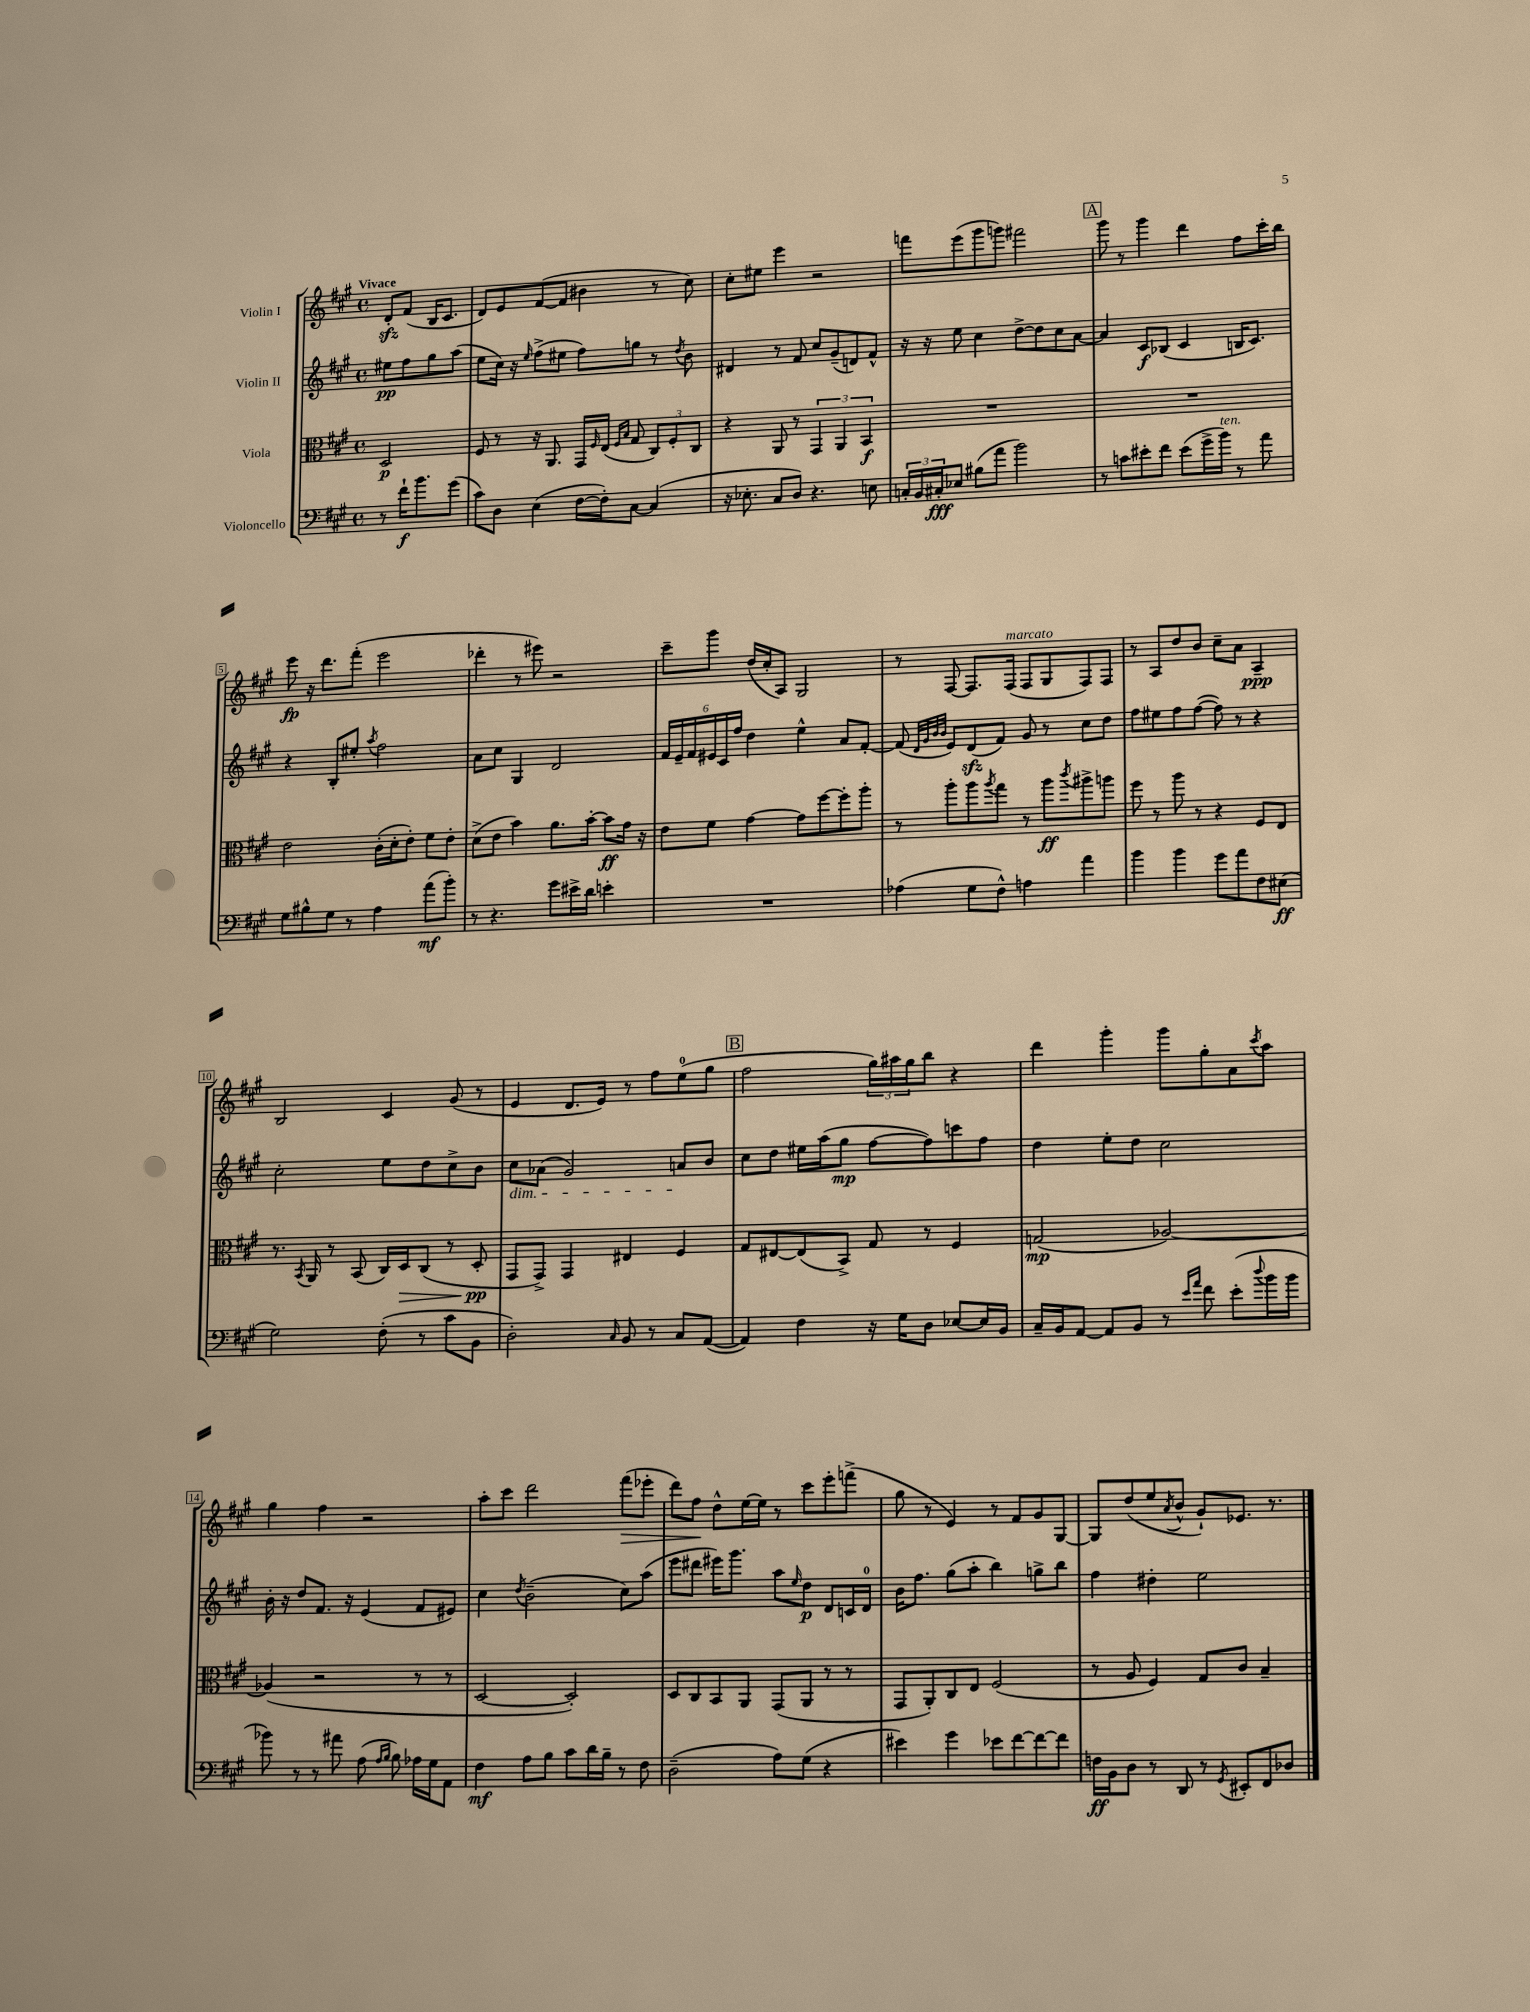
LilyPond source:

<<
\new StaffGroup <<
\new Staff = "s0" \with { instrumentName = "Violin I" } {
    \clef treble \key a \major \defaultTimeSignature \time 4/4 \partial 2 \tempo "Vivace"
    d'8-.\sfz fis'8( b16 cis'8. |
    d'8) e'8 fis'8~( fis'8 bis'4 r8 cis''8) |
    cis''8-. eis''8 e'''4 r2 |
    f'''8 e'''8( gis'''8 g'''8) fis'''2 |
    \mark \markup { \box "A" } gis'''8 r8 gis'''4 d'''4 fis''8 cis'''16-. b''16 |
    e'''8\fp r16 d'''8. fis'''8-.( e'''2 |
    des'''4-. r8 eis'''8) r2 |
    cis'''8-- gis'''8 d''16( cis''16-. a8) gis2 |
    r8 fis8~ fis8. fis16^\markup { \italic "marcato" }( fis8 gis8 fis8) fis8 |
    r8 a8 d''8 b'8 cis''8-- a'8 a4--\ppp |
    b2 cis'4 gis'8( r8 |
    e'4 d'8. e'16) r8 fis''8 e''8-0( gis''8 |
    \mark \markup { \box "B" } fis''2 \tuplet 3/2 { gis''16) ais''16 gis''16 } b''8 r4 |
    d'''4 gis'''4-. gis'''8 gis''8-. a'8 \acciaccatura { cis'''8 } a''8 |
    gis''4 fis''4 r2 |
    a''8-. cis'''8 d'''2 fis'''8\>( ees'''8-. |
    d'''8) fis''8\! d''8-^ e''16~ e''16 r8 cis'''8 e'''8-. f'''8->( |
    gis''8 r8 e'4) r8 fis'8 gis'8 gis8~ |
    gis8 d''8( e''8 \acciaccatura { a'8 } b'8-^ gis'8-!) ees'8. r8. \bar "|." |
}
\new Staff = "s1" \with { instrumentName = "Violin II" } {
    \clef treble \key a \major \defaultTimeSignature \time 4/4 \partial 2
    eis''8\pp fis''8 gis''8 a''8( |
    e''8 cis''16) r16 \grace { e''16 } fis''8->( eis''8 fis''8) g''8 r8 \acciaccatura { d''8 } b'8 |
    dis'4 r8 fis'8 cis''8 gis'8--( d'8) fis'8-^ |
    r16 r16 e''8 cis''4 d''8~-> d''8 cis''8 a'8~ |
    \mark \markup { \box "A" } a'4 cis'8\f bes8( cis'4 b16 cis'8.) |
    r4 b8-. eis''8-. \acciaccatura { a''8 } fis''2 |
    a'8 cis''8 gis4 d'2 |
    \tuplet 6/4 { fis'16 e'16-- fis'16 eis'16 cis'16 fis''16 } d''4 e''4-^ a'8 fis'8~-. |
    fis'8( \grace { d'32 gis'32 b'32 b'32 } e'8) d'8\sfz( fis'8) gis'8 r8 cis''8 d''8 |
    fis''8 eis''8 fis''8 fis''8~( fis''8) r8 r4 |
    cis''2-. e''8 d''8 cis''8-> b'8 |
    cis''8\dim aes'8( gis'2) a'8\! b'8 |
    \mark \markup { \box "B" } cis''8 d''8 eis''16 a''16( gis''8\mp fis''8~ fis''8) c'''8 fis''8 |
    d''4 e''8-. d''8 cis''2 |
    b'16-. r16 d''8 fis'8. r16 e'4( fis'8 eis'8) |
    cis''4 \acciaccatura { d''8 } b'2--( cis''8) a''8( |
    e'''8 dis'''8 eis'''16) gis'''8. a''8 \grace { e''16 } d''8\p d'8 c'16 d'16-0 |
    b'16 fis''8. gis''8( a''8-. b''4) g''8-> b''8 |
    fis''4 dis''4-. e''2 \bar "|." |
}
\new Staff = "s2" \with { instrumentName = "Viola" } {
    \clef alto \key a \major \defaultTimeSignature \time 4/4 \partial 2
    d2\p |
    fis8 r8 r16 a,8. gis,16 \grace { fis16 } e16( \grace { fis16 b16 } gis8 \tuplet 3/2 { cis8) fis8-. cis8 } |
    r4 a,8 r8 \tuplet 3/2 { gis,4 a,4 b,4\f } |
    R1 |
    \mark \markup { \box "A" } R1 |
    e'2 cis'16-.( d'16-. e'8-.) fis'8 e'8-. |
    d'8->( e'8 b'4) a'8. b'16~-. b'8\ff gis'16 r16 |
    e'8 fis'8 gis'4~ gis'8 fis''8~ fis''8-. a''8-. |
    r8 a''8-. a''8 \acciaccatura { a''8 } gis''8 r8 a''8\ff \acciaccatura { cis'''8 } ais''8-> a''8 |
    fis''8 r8 a''8 r8 r4 fis8 e8 |
    r8. \acciaccatura { b,8 } a,16 r8 b,8( cis16) d16\> cis8( r8 d8-.\pp\! |
    gis,8 gis,8->) gis,4 eis4 fis4 |
    \mark \markup { \box "B" } gis8 eis8~ eis8( b,8->) gis8 r8 fis4 |
    g2\mp( aes2~) |
    aes4( r2 r8 r8 |
    d2~ d2-.) |
    d8 cis8 b,8 a,8 gis,8( a,8 r8 r8 |
    gis,8 a,8-.) cis8 e8 fis2( |
    r8 a8 fis4) gis8 cis'8 b4-- \bar "|." |
}
\new Staff = "s3" \with { instrumentName = "Violoncello" } {
    \clef bass \key a \major \defaultTimeSignature \time 4/4 \partial 2
    r8 fis'16-!\f b'8. gis'8( |
    cis'8) d8 e4( fis16~ fis16-.) cis8~ cis4( |
    r16 ees8.-. cis8 d8) r4. e8 |
    \tuplet 3/2 { c16-. b,16 cis16-.\fff } ees8 bis8( a'8 b'2) |
    \mark \markup { \box "A" } r8 c'8 eis'8-. fis'8 eis'8( gis'16-> b'16^\markup { \italic "ten." }) r8 a'8 |
    gis8 bis8-^ gis8 r8 a4 a'8\mf( b'8-.) |
    r8 r4. gis'8 eis'16-> d'16 e'4-. |
    R1 |
    aes4( gis8 fis8-^) a4 a'4 |
    b'4 b'4 gis'8 a'8 fis8 eis8\ff( |
    gis2) fis8-.( r8 cis'8 b,8 |
    d2-.) \grace { cis16 } b,8 r8 cis8 a,8~( |
    \mark \markup { \box "B" } a,4) fis4 r16 gis16 d8 ees8~ ees16 b,16 |
    cis16-- b,16 a,8~ a,8 b,8 r8 \grace { e'16 a'16 } fis'8 e'8-.( \appoggiatura { d''8 } b'16 b'16 |
    bes'8) r8 r8 ais'8 a8( \grace { a16 b16 } b8) aes16 gis16 a,8 |
    fis4\mf a8 b8 cis'8 d'16 b16-- r8 fis8 |
    d2--( a8) gis8( r4 |
    eis'4) gis'4 ees'8 fis'8~ fis'8~ fis'8 |
    f16\ff b,16 d8 r8 d,8 r8 \acciaccatura { gis,8 } eis,8-. fis,8 des8 \bar "|." |
}
>>
>>
\layout { \context { \Score \override BarNumber.stencil = #(make-stencil-boxer 0.1 0.3 ly:text-interface::print) } }
